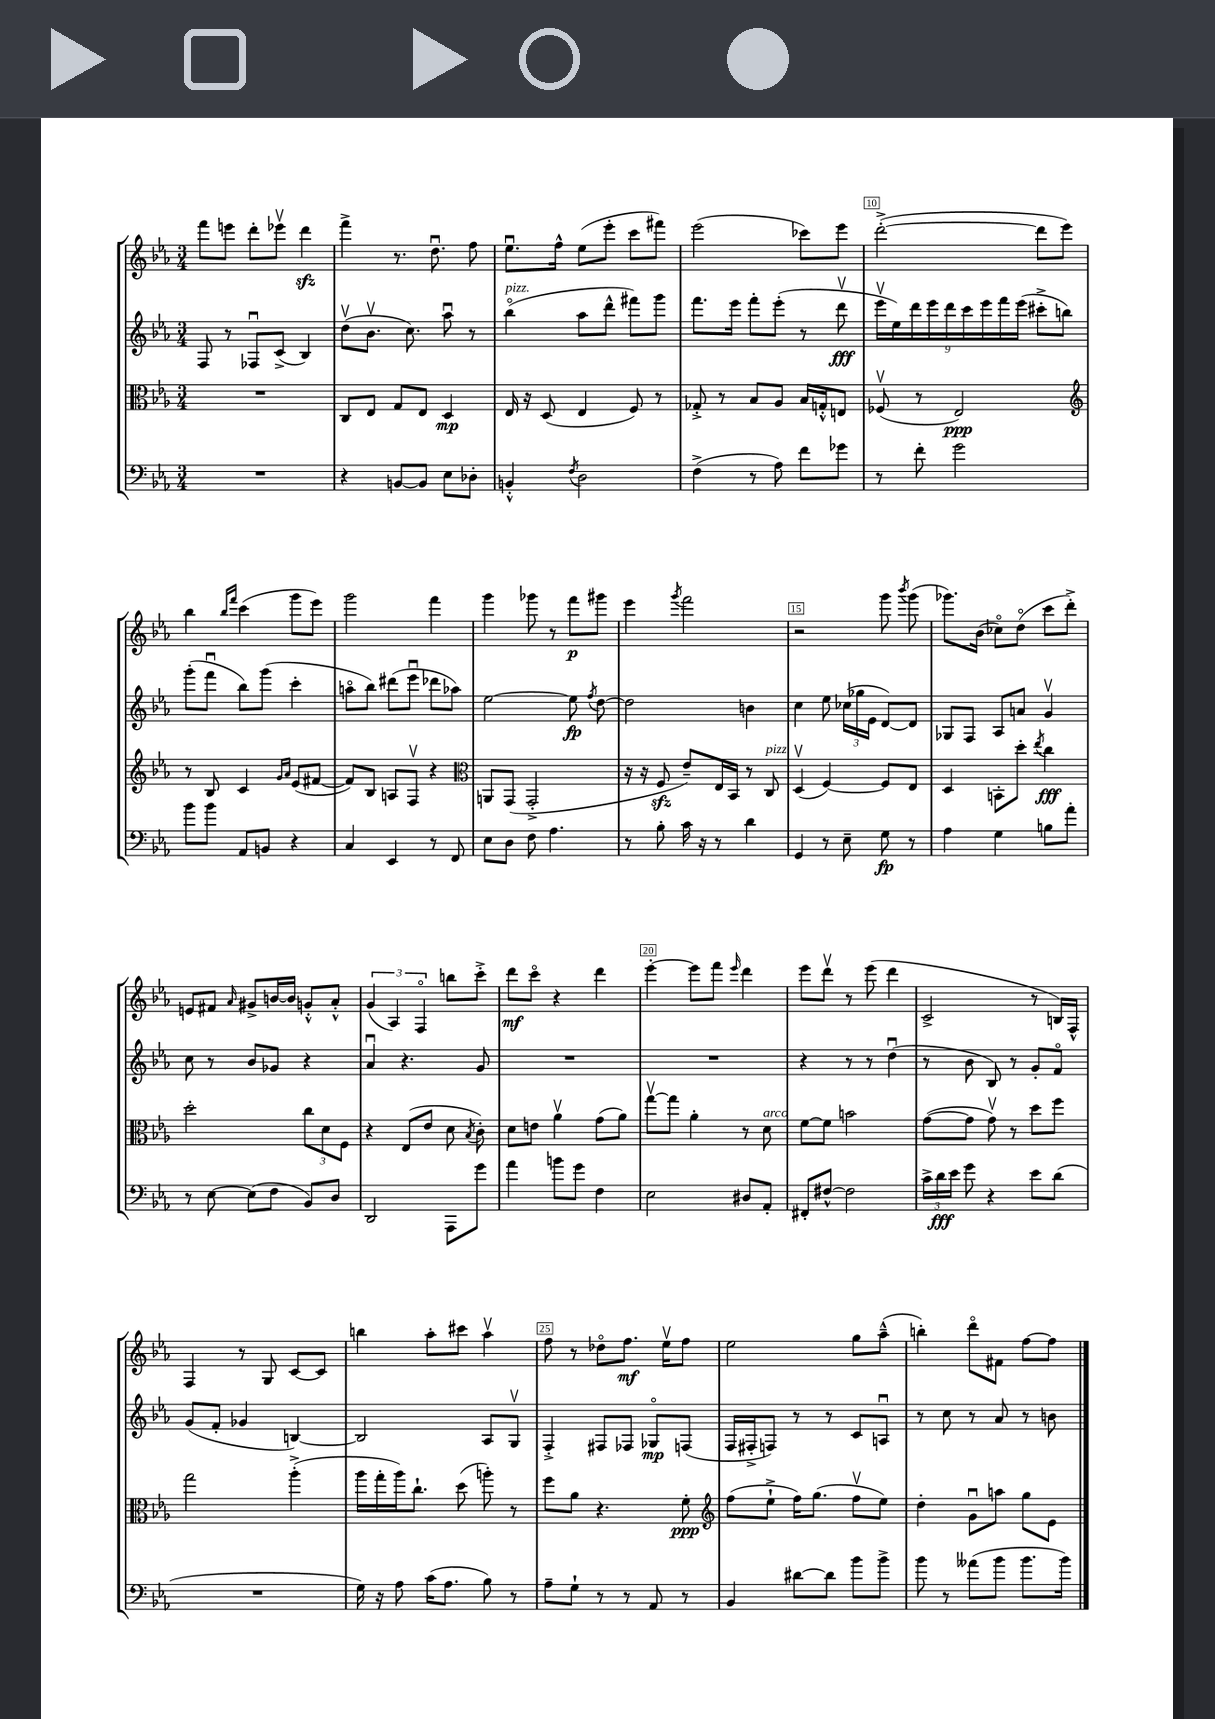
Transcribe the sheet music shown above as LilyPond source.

<<
\new StaffGroup <<
\new Staff = "s0" {
    \clef treble \key ees \major \numericTimeSignature \time 3/4
    \autoBeamOff f'''8[ e'''8] d'''8[-. ees'''8]\upbow d'''4\sfz |
    f'''4-> r8. d''8.\downbow f''8 |
    ees''8.[\downbow f''16]-^ ees''8[( ees'''8]-. c'''8[ fis'''8]) |
    ees'''2( ces'''8[) ees'''8] |
    d'''2~-.->( d'''8[ ees'''8]) |
    bes''4 \grace { bes''16[ f'''16] } c'''4( g'''8[ ees'''8]) |
    g'''2 f'''4 |
    g'''4 ges'''8 r8 f'''8[\p gis'''8] |
    ees'''4 \acciaccatura { g'''8 } f'''2 |
    r2 g'''8 \acciaccatura { bes'''8 } g'''8( |
    ges'''8.[) bes'16]( ces''8[\flageolet) d''8]\flageolet( c'''8[ d'''8]-.->) |
    e'8[ fis'8] \grace { aes'16 } gis'8[-> b'16~ b'16] g'8[-.-^ aes'8]-.-^ |
    \tuplet 3/2 { g'4( aes4) f4\flageolet } b''8[ c'''8]-.-> |
    d'''8[\mf c'''8]\flageolet r4 d'''4 |
    ees'''4~-. ees'''8[ f'''8] \grace { ees'''16 } d'''4 |
    ees'''8[ d'''8]\upbow r8 ees'''8( d'''4 |
    c'2-> r8 b16[) f16]-^ |
    f4 r8 g8 c'8[~ c'8] |
    b''4 aes''8[-. cis'''8] aes''4\upbow |
    f''8 r8 des''8[\flageolet f''8.]\mf ees''16[\upbow f''8] |
    ees''2 g''8[ aes''8]---^( |
    b''4-.) d'''8[\flageolet fis'8] f''8[~ f''8] \bar "|." |
}
\new Staff = "s1" {
    \clef treble \key ees \major \numericTimeSignature \time 3/4
    \autoBeamOff f8 r8 fes8[\downbow c'8]->( bes4) |
    d''8[\upbow( bes'8.]\upbow c''8.) aes''8\downbow r8 |
    bes''4\flageolet^\markup { \italic "pizz." }( aes''8[ d'''8]-^ fis'''8[) g'''8] |
    f'''8.[ ees'''16] f'''8[-. ees'''8]-.( r8 d'''8\upbow\fff |
    \tuplet 9/8 { ees'''16[\upbow ees''16) d'''16 ees'''16 d'''16 c'''16 ees'''16 f'''16 ees'''16]( } cis'''8[-.-> b''8]) |
    g'''8[-.( f'''8]\downbow bes''8[) g'''8]( c'''4-. |
    a''8[\flageolet bes''8]) dis'''8[( ees'''8]\downbow des'''8[ aes''8]) |
    ees''2~ ees''8\fp \acciaccatura { f''8 } d''8~ |
    d''2 b'4 |
    c''4 ees''8 \tuplet 3/2 { ces''16[( ges''16 ees'16] } d'8[~) d'8] |
    ges8[ f8] aes8[ a'8] g'4\upbow |
    c''8 r8 bes'8[ ges'8] r4 |
    aes'4\downbow r4. g'8 |
    R2. |
    R2. |
    r4 r8 r8 d''4\downbow( |
    r8 bes'8 bes8) r8 g'8[-. f'8]\flageolet |
    g'8[( f'8]-. ges'4 b4~) |
    b2 aes8[ g8]\upbow |
    f4-.-> fis8[ fes8] ges8[\flageolet\mp f8]( |
    f16[ fis16-.-> f8]) r8 r8 c'8[ a8]\downbow |
    r8 c''8 r8 aes'8 r8 b'8 \bar "|." |
}
\new Staff = "s2" {
    \clef alto \key ees \major \numericTimeSignature \time 3/4
    \autoBeamOff R2. |
    c8[ ees8] g8[ ees8] d4\mp |
    ees16 r16 d8( ees4 f8) r8 |
    ges8-.-> r8 bes8[ aes8] bes16[ g16-.-^ e8] |
    fes8\upbow( r8 ees2\ppp) |
    \clef treble r8 bes8 c'4 \grace { g'16[ aes'16] } ees'8[( fis'8]~ |
    fis'8[) bes8] a8[ f8]\upbow r4 |
    \clef alto a,8[ g,8]( g,2-.-> |
    r16 r16 f8\sfz ees'8[--) ees16 bes,16] r8 c8^\markup { \italic "pizz." } |
    d4\upbow( f4~) f8[ ees8] |
    d4 b,8[-. d''8]-. \acciaccatura { ees''8 } c''4\fff |
    d''2-. \tuplet 3/2 { c''8[ d'8 f8] } |
    r4 ees8[( ees'8] d'8 \acciaccatura { bes8 } c'8-.) |
    d'8[ e'8] aes'4\upbow g'8[( aes'8]) |
    g''8[~\upbow g''8] aes'4-. r8 d'8^\markup { \italic "arco" } |
    f'8[~ f'8] b'2 |
    g'8[~( g'8] g'8\upbow) r8 d''8[ f''8] |
    g''2 aes''4-.->( |
    aes''16[ g''16-. aes''16) c''8.]-! d''8( a''8-.) r8 |
    f''8[ aes'8] r4. f'8-.\ppp |
    \clef treble f''8[( ees''8]-!-> f''16[) g''8.]( f''8[\upbow ees''8]) |
    d''4-. g'8[\downbow a''8] g''8[ ees'8] \bar "|." |
}
\new Staff = "s3" {
    \clef bass \key ees \major \numericTimeSignature \time 3/4
    \autoBeamOff R2. |
    r4 b,8[~ b,8] ees8[ des8]-. |
    b,4-.-^ \acciaccatura { f8 } d2 |
    f4->( r8 aes8) f'8[ ges'8] |
    r8 f'8-. g'2 |
    bes'8[ bes'8] aes,8[ b,8] r4 |
    c4 ees,4 r8 f,8 |
    ees8[ d8] f8 aes4. |
    r8 bes8-. c'16 r16 r8 d'4 |
    g,4 r8 ees8-- g8\fp r8 |
    aes4 g4 b8[ aes'8]-. |
    r8 ees8~ ees8[( f8] bes,8[) d8] |
    d,2 aes,,8[ g'8] |
    aes'4 b'8[ g'8] f4 |
    ees2 dis8[ aes,8]-. |
    fis,8[-. fis8]~-^ fis2 |
    \tuplet 3/2 { c'16[-> d'16\fff ees'16] } g'8 r4 ees'8[ d'8]( |
    R2. |
    g16) r16 aes8 c'16[( aes8.] bes8) r8 |
    aes8[-- g8]-! r8 r8 aes,8 r8 |
    bes,4 dis'8[~ dis'8] bes'8[ bes'8]-> |
    bes'8 r8 aeses'8[( bes'8] bes'8.[ bes'16]) \bar "|." |
}
>>
>>
\layout { \context { \Score currentBarNumber = #6 \override BarNumber.break-visibility = ##(#f #t #t) barNumberVisibility = #(every-nth-bar-number-visible 5) \override BarNumber.stencil = #(make-stencil-boxer 0.1 0.3 ly:text-interface::print) } }
